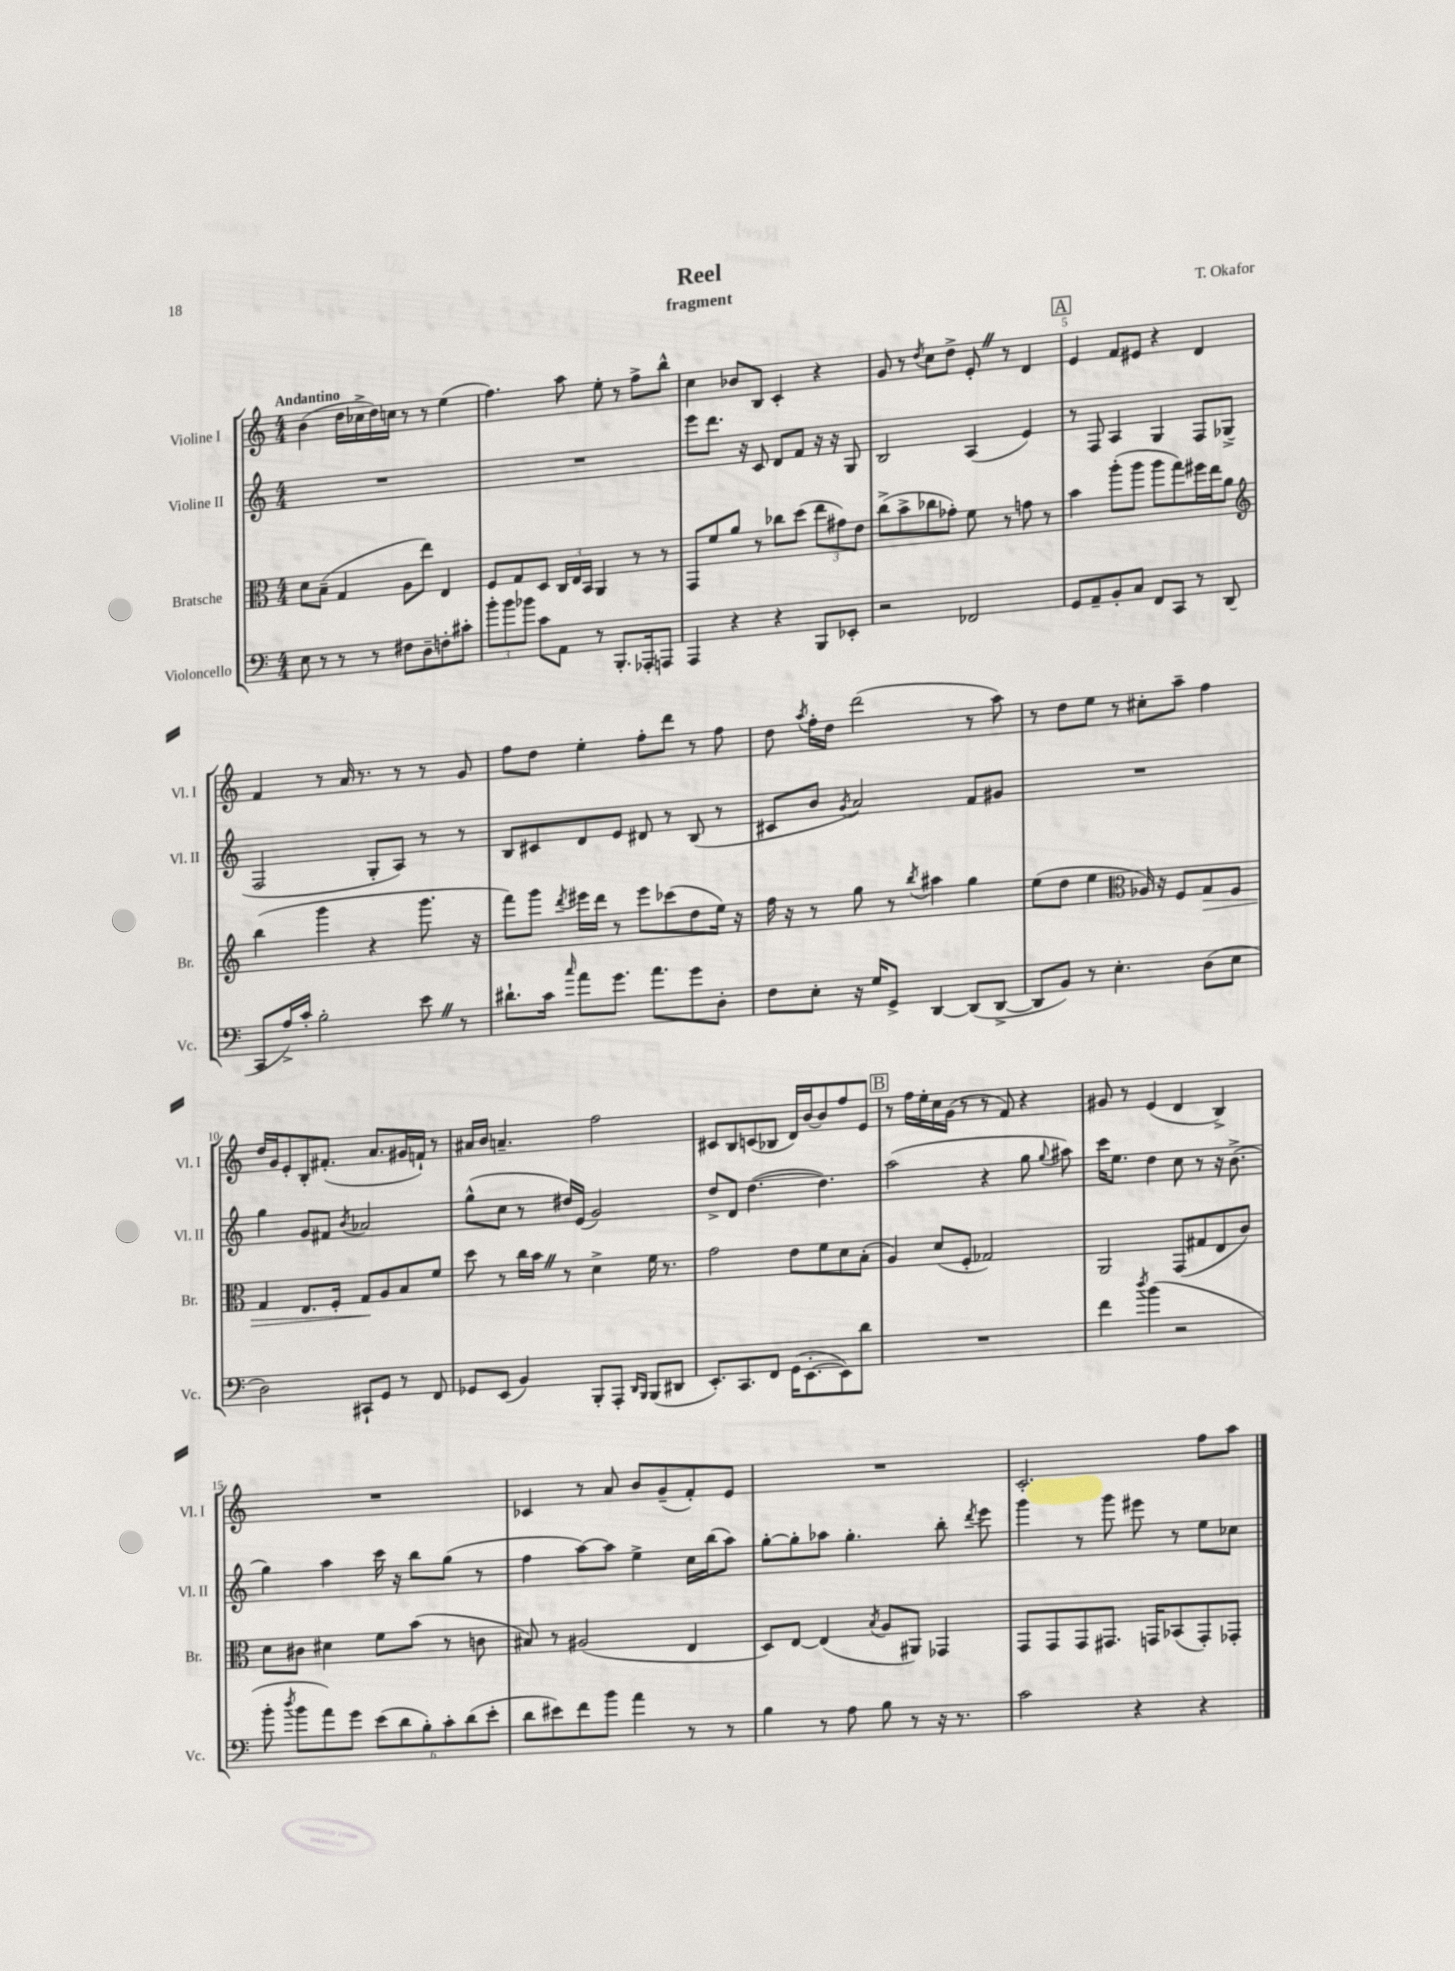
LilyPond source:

\header { title = "Reel" composer = "T. Okafor" subtitle = "fragment" }
<<
\new StaffGroup <<
\new Staff = "s0" \with { instrumentName = "Violine I" shortInstrumentName = "Vl. I" } {
    \clef treble \key c \major \numericTimeSignature \time 4/4 \tempo "Andantino"
    \autoBeamOff b'4( d''16[ ces''16-> d''16) c''16] r8 r8 e''4( |
    f''4.) a''8 e''8-. r8 f''8[-> b''8]-^ |
    c''4 bes'8[ b8] c'4-. r4 |
    g'8 r8 \acciaccatura { d''8 } c''8[ d''8]-> e'8-. \once \override BreathingSign.text = \markup { \musicglyph "scripts.caesura.straight" } \breathe r8 d'4 |
    \mark \markup { \box "A" } e'4 f'8[ eis'8] r4 d'4 |
    f'4 r8 a'16 r8. r8 r8 g'8 |
    f''8[ d''8] e''4-. f''8[-. d'''8] r8 f''8 |
    d''8 \acciaccatura { a''8 } f''16[-. d''16] d'''2( r8 a''8) |
    r8 d''8[ e''8] r8 cis''8[-. a''8]-- f''4 |
    d''16[ g'16 e'8-. b8-. fis'8.]-.( a'8.[ gis'16 f'16]-!) r8 |
    ais'16[ b'16] a'4.-- f''2 |
    cis'8[ b8 c'8( bes8] d'16[) b'16~ b'8 f''8 e'8] |
    \mark \markup { \box "B" } r8 f''16[ e''16-. c''16 g'16]( r8 r8 f'8) r4 |
    gis'8 r8 e'4( d'4 b4->) |
    R1 |
    ces'4 r8 a'8 b'8[ g'8--( f'8-.) e'8] |
    R1 |
    c'2.-. f''8[ a''8] \bar "|." |
}
\new Staff = "s1" \with { instrumentName = "Violine II" shortInstrumentName = "Vl. II" } {
    \clef treble \key c \major \numericTimeSignature \time 4/4
    \autoBeamOff R1 |
    R1 |
    e'''8[ d'''8.] r16 c'8 d'8[ f'8] r16 r16 g8 |
    b2 a4( e'4) |
    \mark \markup { \box "A" } r8 f8 a4 g4 f8[ ges8]->( |
    f2 g8[-. a8]) r8 r8 |
    b8[ cis'8 d'8 e'8] dis'8 r8 b8( r8 |
    cis'8[ b'8] \acciaccatura { g'8 } a'2) f'8[ gis'8] |
    R1 |
    g''4 g'8[ fis'8] \acciaccatura { b'8 } aes'2 |
    g''8[-^( c''8] r8 dis''16[) e'16]( g'2) |
    d''8[-> d'8] d''4.~( d''4.) |
    \mark \markup { \box "B" } a''2( r4 g''8 \appoggiatura { g''8 } ais''8) |
    c'''16[ e''8.] d''4 c''8 r8 r16 b'8.->( |
    g''4) a''4 c'''16 r16 b''8[ g''8]( r8 |
    f''4 a''8[~) a''8] e''4-> c''16[ b''16( a''8]) |
    g''8[~-. g''8-. aes''8] g''4.-. b''8-. \acciaccatura { d'''8 } e'''8 |
    g'''4 r8 g'''8 eis'''8 r8 e''8[ ces''8] \bar "|." |
}
\new Staff = "s2" \with { instrumentName = "Bratsche" shortInstrumentName = "Br." } {
    \clef alto \key c \major \numericTimeSignature \time 4/4
    \autoBeamOff d'8[ b8]--( g4 a8[ e''8]) e4 |
    f8[ g8 d8] \tuplet 3/2 { c16[ e16 b,16] } a,4 r8 r8 |
    g,8[ f'8 a'8] r8 ces''8[ d''8]( \tuplet 3/2 { e''8[ gis'8) e'8] } |
    c''8[->( b'8-> ces''8 ges'8]-.) f'8 r8 g'8 r8 |
    \mark \markup { \box "A" } b'4 a''8[-.( a''8] a''8[ g''8) fis''16 e''16 a'8] |
    \clef treble b''4( g'''4 r4 g'''8. r16 |
    f'''8[) g'''8] \acciaccatura { d'''8 } eis'''16[ d'''16] r8 eis'''8[ ces'''8( d''8 e''16]) r16 |
    f''16 r16 r8 g''8 r8 \acciaccatura { b''8 } ais''4 g''4 |
    e''8[( d''8] e''4 \clef alto aes16) r16 f8[ g8\> f8] |
    g4 e8.[ f16]-. g8[\! a8 b8 f'8] |
    d''8 r8 c''16[ b'16] \once \override BreathingSign.text = \markup { \musicglyph "scripts.caesura.straight" } \breathe r8 d'4-> f'16 r8. |
    g'2 e'8[ f'8 d'8 b8]-.( |
    \mark \markup { \box "B" } a4) d'8[( f8]-. ges2) |
    a,2 g,8[( gis8 e8 c'8]) |
    d'8[ cis'8] dis'4 f'8[ b'8]( r8 c'8 |
    bis8) r8 ais2( e4 |
    d8[) e8]~ e4( \acciaccatura { b8 } a8[ ais,8]) ges,4 |
    g,8[ g,8 g,8 gis,8.] g,16[ bes,8( g,8-.) ges,8]-. \bar "|." |
}
\new Staff = "s3" \with { instrumentName = "Violoncello" shortInstrumentName = "Vc." } {
    \clef bass \key c \major \numericTimeSignature \time 4/4
    \autoBeamOff e8 r8 r8 r8 fis8[ d8-- f8-. cis'8]-. |
    \tuplet 3/2 { b'8[-. b'8 bes'8] } c'8[ a,8] r8 b,,8.[-. aes,,16-. a,,8] |
    a,,4 r4 r4 b,,8[ ees,8]-. |
    r2 fes,2 |
    \mark \markup { \box "A" } g,8[ a,8-- b,8-. c8] f,8[ c,8] r8 d,8( |
    c,8[ a16->) c'16]-. b2-. e'8 \once \override BreathingSign.text = \markup { \musicglyph "scripts.caesura.straight" } \breathe r8 |
    dis'8.[-! c'16] \grace { c''16 } a'8[ g'8.] a'8.[ g'8 d8]-. |
    f8[ e8]-. r16 g16[ g,8]-> d,4~ d,8[( d,8]~-> |
    d,8[ b,8]) r8 e4.-. d8[( e8] |
    d2) cis,8[-! g,8] r8 f,8 |
    ges,8[ e,8]( b,4) b,,8[-. a,,8]-. \grace { d,16[ b,,16] } b,,8[( dis,8] |
    e,8.[-.) c,8. f,8] g,16[( e,8.~-. e,8) d'8] |
    \mark \markup { \box "B" } R1 |
    f'4 \acciaccatura { d''8 } b'4( r2 |
    b'8-. \acciaccatura { d''8 } b'8[ a'8) g'8] \tuplet 6/4 { e'8[( d'8 b8-.) c'8-. d'8( e'8]-. } |
    d'8[ eis'8) f'8 b'8] a'4 r8 r8 |
    b4 r8 a8 b8 r8 r16 r8. |
    c'2 r4 r4 \bar "|." |
}
>>
>>
\layout { \context { \Score \override BarNumber.break-visibility = ##(#f #t #t) barNumberVisibility = #(every-nth-bar-number-visible 5) } }
